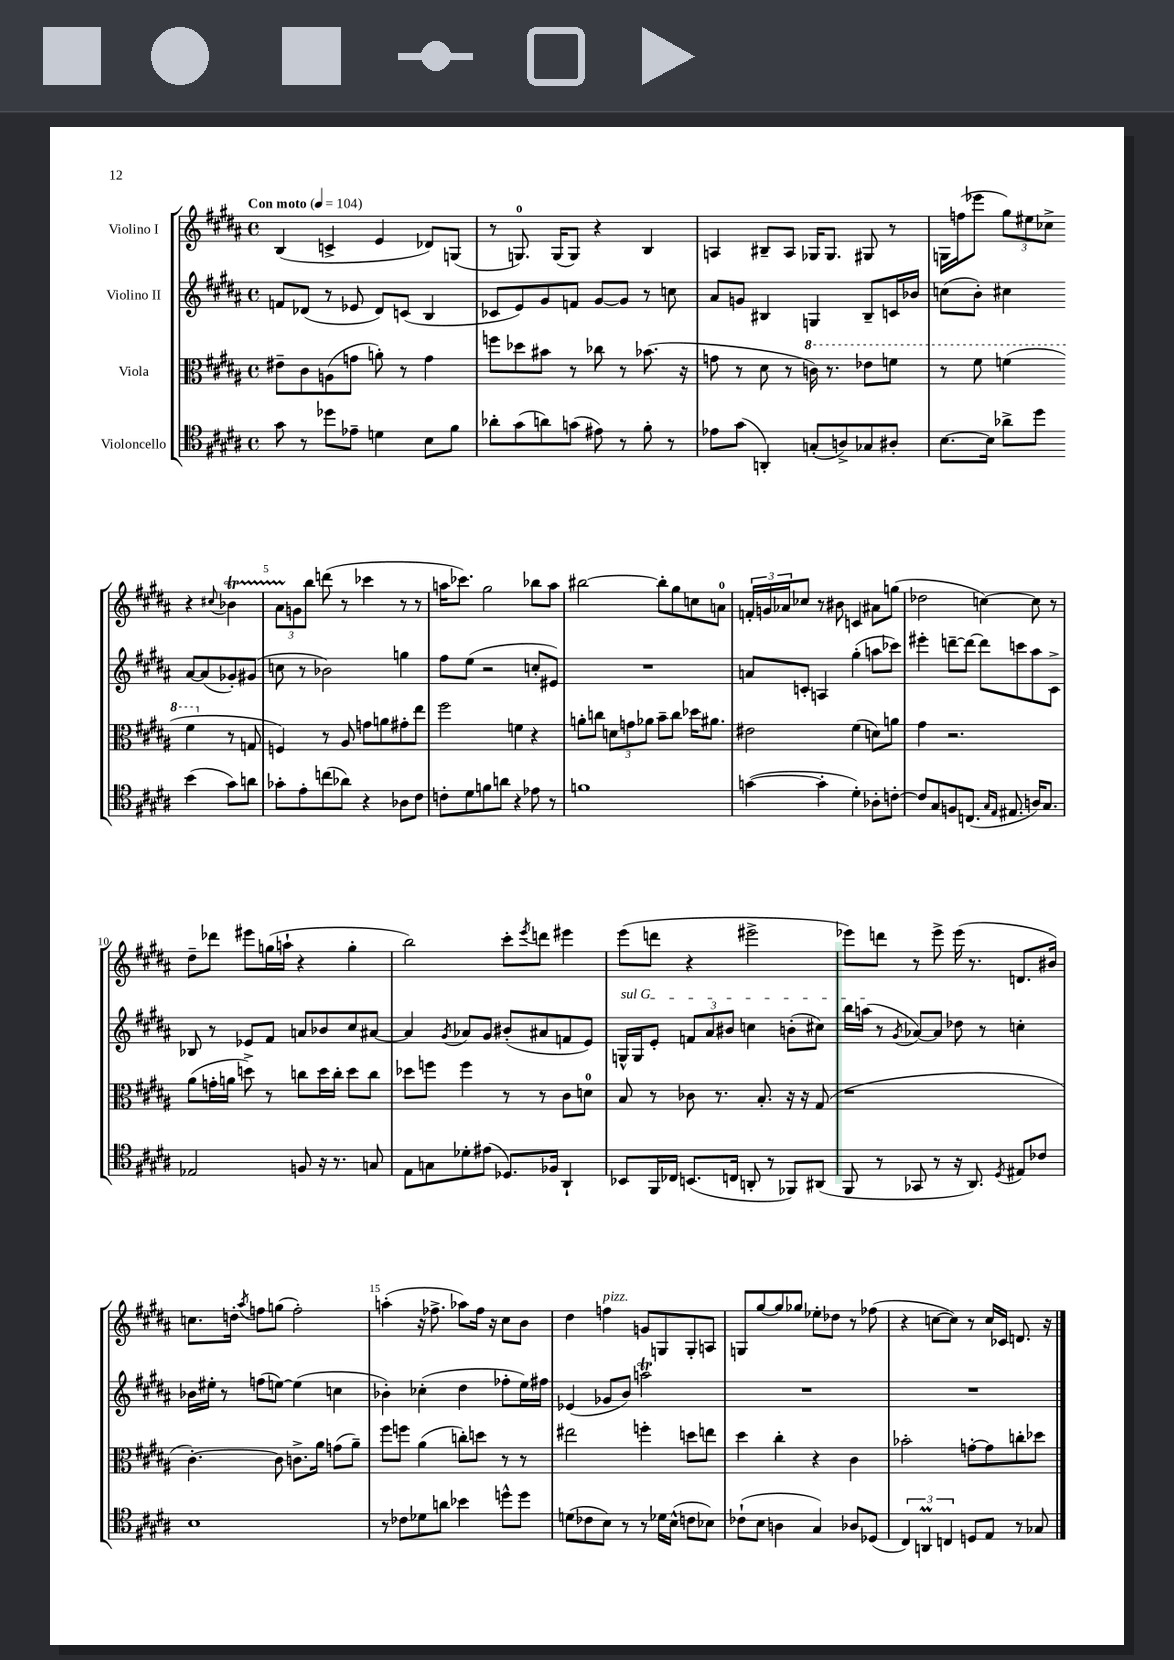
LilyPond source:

<<
\new StaffGroup <<
\new Staff = "s0" \with { instrumentName = "Violino I" } {
    \clef treble \key b \major \defaultTimeSignature \time 4/4 \tempo "Con moto" 4 = 104
    b4( c'4-> e'4 des'8) g8( |
    r8 g8.-0) g16( g8) r4 b4 |
    a4 bis8-- a8 ges16 ges8. gis8 r8 |
    g16 f''16( ees'''8 \tuplet 3/2 { gis''8) eis''8 ces''8-> } r4 \appoggiatura { cis''8 } bes'4\startTrillSpan |
    \tuplet 3/2 { ais'8 g'8\stopTrillSpan b''8 } d'''8( r8 ces'''4 r8 r8 |
    a''16 ces'''8.) gis''2 bes''8 a''8 |
    bis''2~ bis''8-. gis''8 c''8 a'8-0 |
    \tuplet 3/2 { f'16-. g'16 aes'16 } ces''8 r8 bis'8 c'4 ais'8 g''8( |
    des''2 c''4~) c''8 r8 |
    dis''8-- des'''8 eis'''8 g''16( a''16-! r4 g''4-. |
    b''2) cis'''8-. \acciaccatura { e'''8 } d'''8 eis'''4 |
    e'''8( d'''8 r4 eis'''2-> |
    ees'''8) d'''8 r8 ees'''8-> ees'''16( r8. d'8. bis'16) |
    c''8. d''16-. \acciaccatura { ais''8 } f''8 g''8( f''2-.) |
    a''4-.( r16 fes''8.-> aes''8) fes''16 r16 cis''8 b'8 |
    dis''4 f''4^\markup { \italic "pizz." } g'8 g8 g8-. a8 |
    g8 gis''8~ gis''8 ges''8 ees''8-. des''8 r8 fes''8( |
    r4 c''8~ c''8) r8 c''16 ces'16 d'8. r16 \bar "|." |
}
\new Staff = "s1" \with { instrumentName = "Violino II" } {
    \clef treble \key b \major \defaultTimeSignature \time 4/4
    f'8 des'8( r8 ees'8 des'8) c'8( b4 |
    ces'8 e'8) gis'8 f'8 gis'8~ gis'8 r8 c''8 |
    ais'8 g'8 bis4 g4 bis8-- c'16 bes'16 |
    c''8( b'8-.) cis''4 ais'8~ ais'8( ges'8-.) gis'8( |
    c''8 r8 bes'2) g''4 |
    fis''8 e''8( r2 c''8-. eis'8) |
    R1 |
    a'8 c'8-. a4 gis''4-.( a''8 ces'''8) |
    eis'''4-. d'''8~-- d'''8~ d'''8 c'''8 ais''8 cis'8-> |
    bes8 r8 ees'8 fis'8 a'8 bes'8 cis''8 ais'8~ |
    ais'4 \acciaccatura { gis'8 } aes'8 gis'8 bis'8-.( ais'8 f'8 e'8) |
    \once \override TextSpanner.bound-details.left.text = \markup { \italic "sul G" } g16-^\startTextSpan g16 e'8-. \tuplet 3/2 { f'8 ais'8 bis'8 } c''4 b'8-.( cis''8) |
    b''16 a''16\stopTextSpan( r8 \acciaccatura { gis'8 } aes'8~) aes'8 des''8 r8 c''4-. |
    bes'16 eis''16-. r8 f''8( e''8~) e''4( c''4 |
    bes'4-.) ces''4-.( dis''4 fes''8-. e''16) fis''16 |
    ees'4( ges'8 b'8) a''2\trill |
    R1 |
    R1 \bar "|." |
}
\new Staff = "s2" \with { instrumentName = "Viola" } {
    \clef alto \key b \major \defaultTimeSignature \time 4/4
    eis'8-- cis'8 a8( g'8 a'8-.) r8 g'4 |
    f''8 des''8 bis'8 r8 ces''8 r8 bes'8.( r16 |
    g'8 r8 dis'8 r8 \ottava #1 c''16) r8. ees''8 f''8 |
    r8 fis''8 f''4( f''4 \ottava #0 r8 g8 |
    f4) r8 ais8 g'8 a'8 gis'8-. e''8 |
    fis''2 f'4 r4 |
    a'8-. c''8 \tuplet 3/2 { d'8 g'8 aes'8 } b'8-- c''8 des''16 ais'8. |
    eis'2 fis'4( d'8) a'8 |
    gis'4 r2. |
    ais'8( g'16-. a'16 d''8->) r8 c''8 d''16 c''16-. d''8 c''8 |
    des''8 f''8 f''4 r8 r8 cis'8 d'8-0 |
    b8 r8 ces'8 r8. b8.-. r16 r16 gis8( |
    r1 |
    cis'4.~-.) cis'8 c'8.-> ais'16 g'8( ais'8--) |
    fis''8 f''8 ais'4( c''8-.) d''8 r8 r8 |
    eis''2 f''4-. d''8 e''8 |
    dis''4 cis''4-. r4 cis'4 |
    bes'2-. g'8~-. g'8 c''8-. des''8 \bar "|." |
}
\new Staff = "s3" \with { instrumentName = "Violoncello" } {
    \clef tenor \key b \major \defaultTimeSignature \time 4/4
    gis'8 r8 des''8 ees'8-- d'4 b8 fis'8 |
    aes'8-. gis'8( a'8) g'8( eis'8) r8 fis'8-. r8 |
    ees'8 gis'8( a,4-.) g8-.( a8->) ges8 ais8-. |
    b8.~ b16 aes'8-> dis''8 b'4( gis'8) a'8 |
    ges'8-. e'8-. c''8( aes'8) r4 aes8 cis'8 |
    c'8-. dis'8 f'8 a'8 r4 ees'8 r8 |
    f'1 |
    g'4~( g'4-. dis'4-.) aes8-. c'8~-. |
    c'8 gis8 f8 c8.( \grace { gis16 e16 } eis8. a16) gis8. |
    ees2 f8 r16 r8. g8 |
    e8 g8 des'8-. eis'8( des8.) fes16 ais,4-! |
    bes,8 fis,16 ces16 b,8.( c16 a,8-. r8 fes,8) ais,8( |
    fis,8 r8 ges,8 r8 r16 ais,8.) \acciaccatura { dis8 } eis8 ces'8 |
    b1 |
    r8 ces'8 des'8 a'8 bes'4 d''8-^ d''8 |
    d'8( ces'8 b8) r8 r8 des'16 b16-^( c'8 bes8) |
    ces'8-!( b8 a4 gis4) aes8 des8( |
    \tuplet 3/2 { cis4) a,4\prall c4 } d8 e8 r8 ges8 \bar "|." |
}
>>
>>
\layout { \context { \Score \override BarNumber.break-visibility = ##(#f #t #t) barNumberVisibility = #(every-nth-bar-number-visible 5) } }
